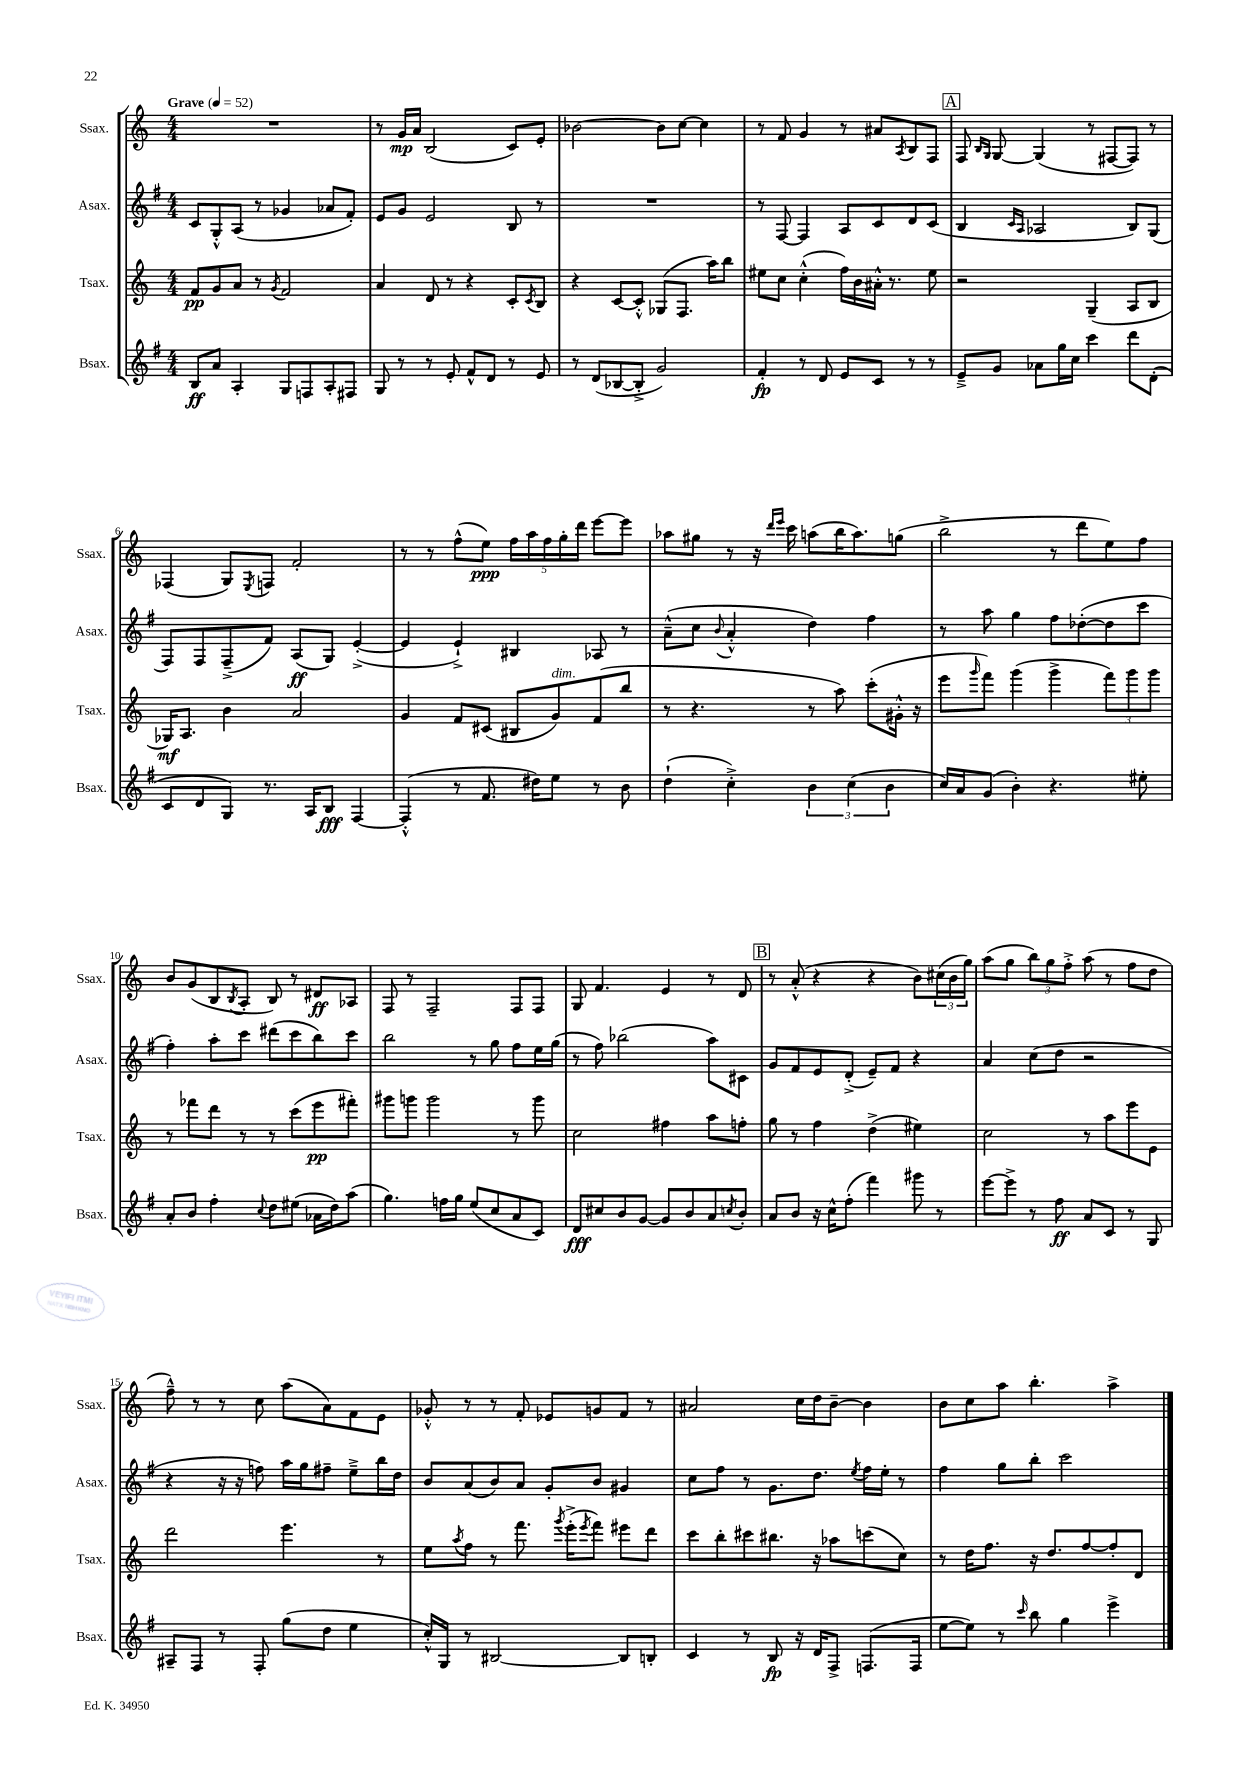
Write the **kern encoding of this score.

**kern	**kern	**kern	**kern
*staff4	*staff3	*staff2	*staff1
*clefG2	*clefG2	*clefG2	*clefG2
*k[f#]	*k[]	*k[f#]	*k[]
*M4/4	*M4/4	*M4/4	*M4/4
*MM52	*MM52	*MM52	*MM52
8B	8f	8c	1r
8a	8g	8G'^^	.
4A'	8a	(8A	.
.	8r	8r	.
.	8qg	.	.
8G	2f	4g-	.
8F	.	.	.
8A'	.	8a-	.
8F#	.	8f#')	.
=	=	=	=
8G	4a	8e	8r
8r	.	8g	16g
.	.	.	16a
8r	8d	2e	(2B
8e'	8r	.	.
8f#^^	4r	.	.
8d	.	.	.
8r	8c'	8B	8c)
.	8qc	.	.
8e	8B	8r	8e'
=	=	=	=
8r	4r	1r	[2b-
(8d	.	.	.
[8B-	[8c	.	.
8B-'^]	8c'^^]	.	.
2g)	(8G-	.	8b-]
.	8.F	.	[8cc
.	.	.	4cc]
.	16aa)	.	.
.	8bb	.	.
=	=	=	=
4f#'	8ee#	8r	8r
.	8cc	[8F#	8f
8r	(4cc'^^	4F#]	4g
8d	.	.	.
8e	16ff)	8A	8r
.	16b	.	.
8c	16a#'^^	8c	8a#
.	8.r	.	.
.	.	.	8qA
8r	.	8d	8B
8r	8ee#	(8c	8F
=	=	=	=
8e~^	2r	4B	8F
.	.	.	16qqB
.	.	.	16qqG
8g	.	.	[8G
.	.	16qqc	.
.	.	16qqA	.
8a-	.	2A-	(4G]
16gg	.	.	.
16cc	.	.	.
4ccc	(4G~	.	8r
.	.	.	[8F#
8ddd	8A	8B)	8F#])
(8d'	8B	(8G	8r
=	=	=	=
8c	16G-)	8F#)	(4F-
.	8.A	.	.
8d	.	8F#	.
8G)	4b	(8F#~^	8G)
.	.	.	8qE
8.r	.	8f#)	8F
.	2a	(8A	2f'
16A	.	.	.
8B	.	8G)	.
[4F#	.	([4e'^	.
=	=	=	=
(4F#'^^]	4g	4e]	8r
.	.	.	8r
8r	8f	4e`^)	(8ff^^
8.f#	(8c#	.	8ee)
.	8B#	4B#	20ff
.	.	.	20aa
16dd#)	.	.	.
.	.	.	20ff
8ee	8g)	.	.
.	.	.	20gg'
.	.	.	20ddd
8r	(8f	8A-	[8eee
8b	8bb	8r	8eee]
=	=	=	=
(4dd`	8r	(8a~^^	8aa-
.	4.r	8cc	8gg#
.	.	8qqb	.
4cc'^)	.	4a'^^	8r
.	.	.	16r
.	.	.	16qqddd
.	.	.	16qqeee
.	.	.	16ccc
6b	8r	4dd)	(8aa
.	8aa)	.	16bb
(6cc	.	.	.
.	.	.	8.aa)
.	(8ccc'	4ff#	.
6b	.	.	.
.	16g#'^^	.	(8gg
.	16r	.	.
=	=	=	=
16cc)	8eee	8r	2bb^
16a	.	.	.
.	16qqggg	.	.
(8g	8fff)	8aa	.
4b')	(4ggg	4gg	.
4.r	4ggg^	8ff#	8r
.	.	([8dd-'	8ddd
.	12fff)	8dd-]	8ee)
.	12ggg	.	.
8ee#'	.	8ccc	8ff
.	12ggg	.	.
=	=	=	=
8a'	8r	4ff#')	8b
8b	8fff-	.	(8g
4ff#'	8ddd	8aa'	8B
.	.	.	8qB
.	8r	8ccc	8A'
8qqcc	.	.	.
8dd	8r	(8ddd#	8B)
(8ee#	(8ccc	8ccc	8r
16a-	8eee	8bb)	8d#
16dd)	.	.	.
(8aa	8fff#')	8ccc	8A-
=	=	=	=
4.gg)	8ggg#	2bb	8F
.	8ggg	.	8r
.	2ggg	.	2F~
16ff	.	.	.
16gg	.	.	.
(8ee	.	8r	.
8cc	.	8gg	.
8a	8r	8ff#	8F
8c)	8ggg	16ee	8F
.	.	(16gg	.
=	=	=	=
8d	2cc	8r	8G
8cc#	.	8ff#)	4.f
8b	.	(2bb-	.
[8g	.	.	.
8g]	4ff#	.	4e
8b	.	.	.
8a	8aa	8aa)	8r
8qcc	.	.	.
8b'	8ff'	8c#	8d
=	=	=	=
8a	8gg	8g	8r
8b	8r	8f#	(8a'^^
16r	4ff	8e	4r
16cc^^	.	.	.
(8ff#'	.	(8d'^	.
4fff#)	(4dd^	8e~)	4r
.	.	8f#	.
8ggg#	4ee#)	4r	8b)
8r	.	.	(24cc#
.	.	.	24b
.	.	.	24gg)
=	=	=	=
[8eee	2cc	4a	(8aa
8eee^]	.	.	8gg
8r	.	(8cc	12bb)
.	.	.	12gg
8ff#	.	8dd	.
.	.	.	12ff'^
8a	8r	2r	(8aa
8c	8aa	.	8r
8r	8eee	.	8ff
8G	8e	.	8dd
=	=	=	=
8A#~	2ddd	4r	8ff~^^)
8F#	.	.	8r
8r	.	16r	8r
.	.	16r	.
8F#'	.	8ff)	8cc
(8gg	4.eee	16aa	(8aa
.	.	16gg	.
8dd	.	8ff#~	8a)
4ee	.	8ee~^	8f
.	8r	16bb	8e
.	.	16dd	.
=	=	=	=
16cc'^^)	8ee	8b	8g-'^^
16G	.	.	.
.	8qaa	.	.
8r	8ff	(8a	8r
[2B#	8r	8b)	8r
.	8.fff	8a	8f'
.	.	8g'	8e-
.	8qggg	.	.
.	(16eee'^	.	.
.	8qeee	.	.
.	8fff)	8b	8g
8B#]	8eee#	4g#	8f
8B'	8ddd	.	8r
=	=	=	=
4c	8ccc	8cc	2a#
.	8bb'	8ff#	.
8r	8ccc#	8r	.
8B	8.bb#	8.g	.
16r	.	.	16cc
16d	16r	8.dd	16dd
8F#^	8aa-	.	[8b~
.	.	8qee	.
(8.F	(8ccc	16ff#	4b]
.	.	16ee'	.
.	8cc)	8r	.
16F	.	.	.
=	=	=	=
[8ee	8r	4ff#	8b
8ee])	16dd	.	8cc
.	8.ff	.	.
8r	.	8gg	8aa
16qqccc	.	.	.
8bb	16r	8bb'	4.bb'
.	8.dd	.	.
4gg	.	2ccc	.
.	[8ff	.	.
4eee^	8ff']	.	4aa^
.	8d	.	.
==	==	==	==
*-	*-	*-	*-
